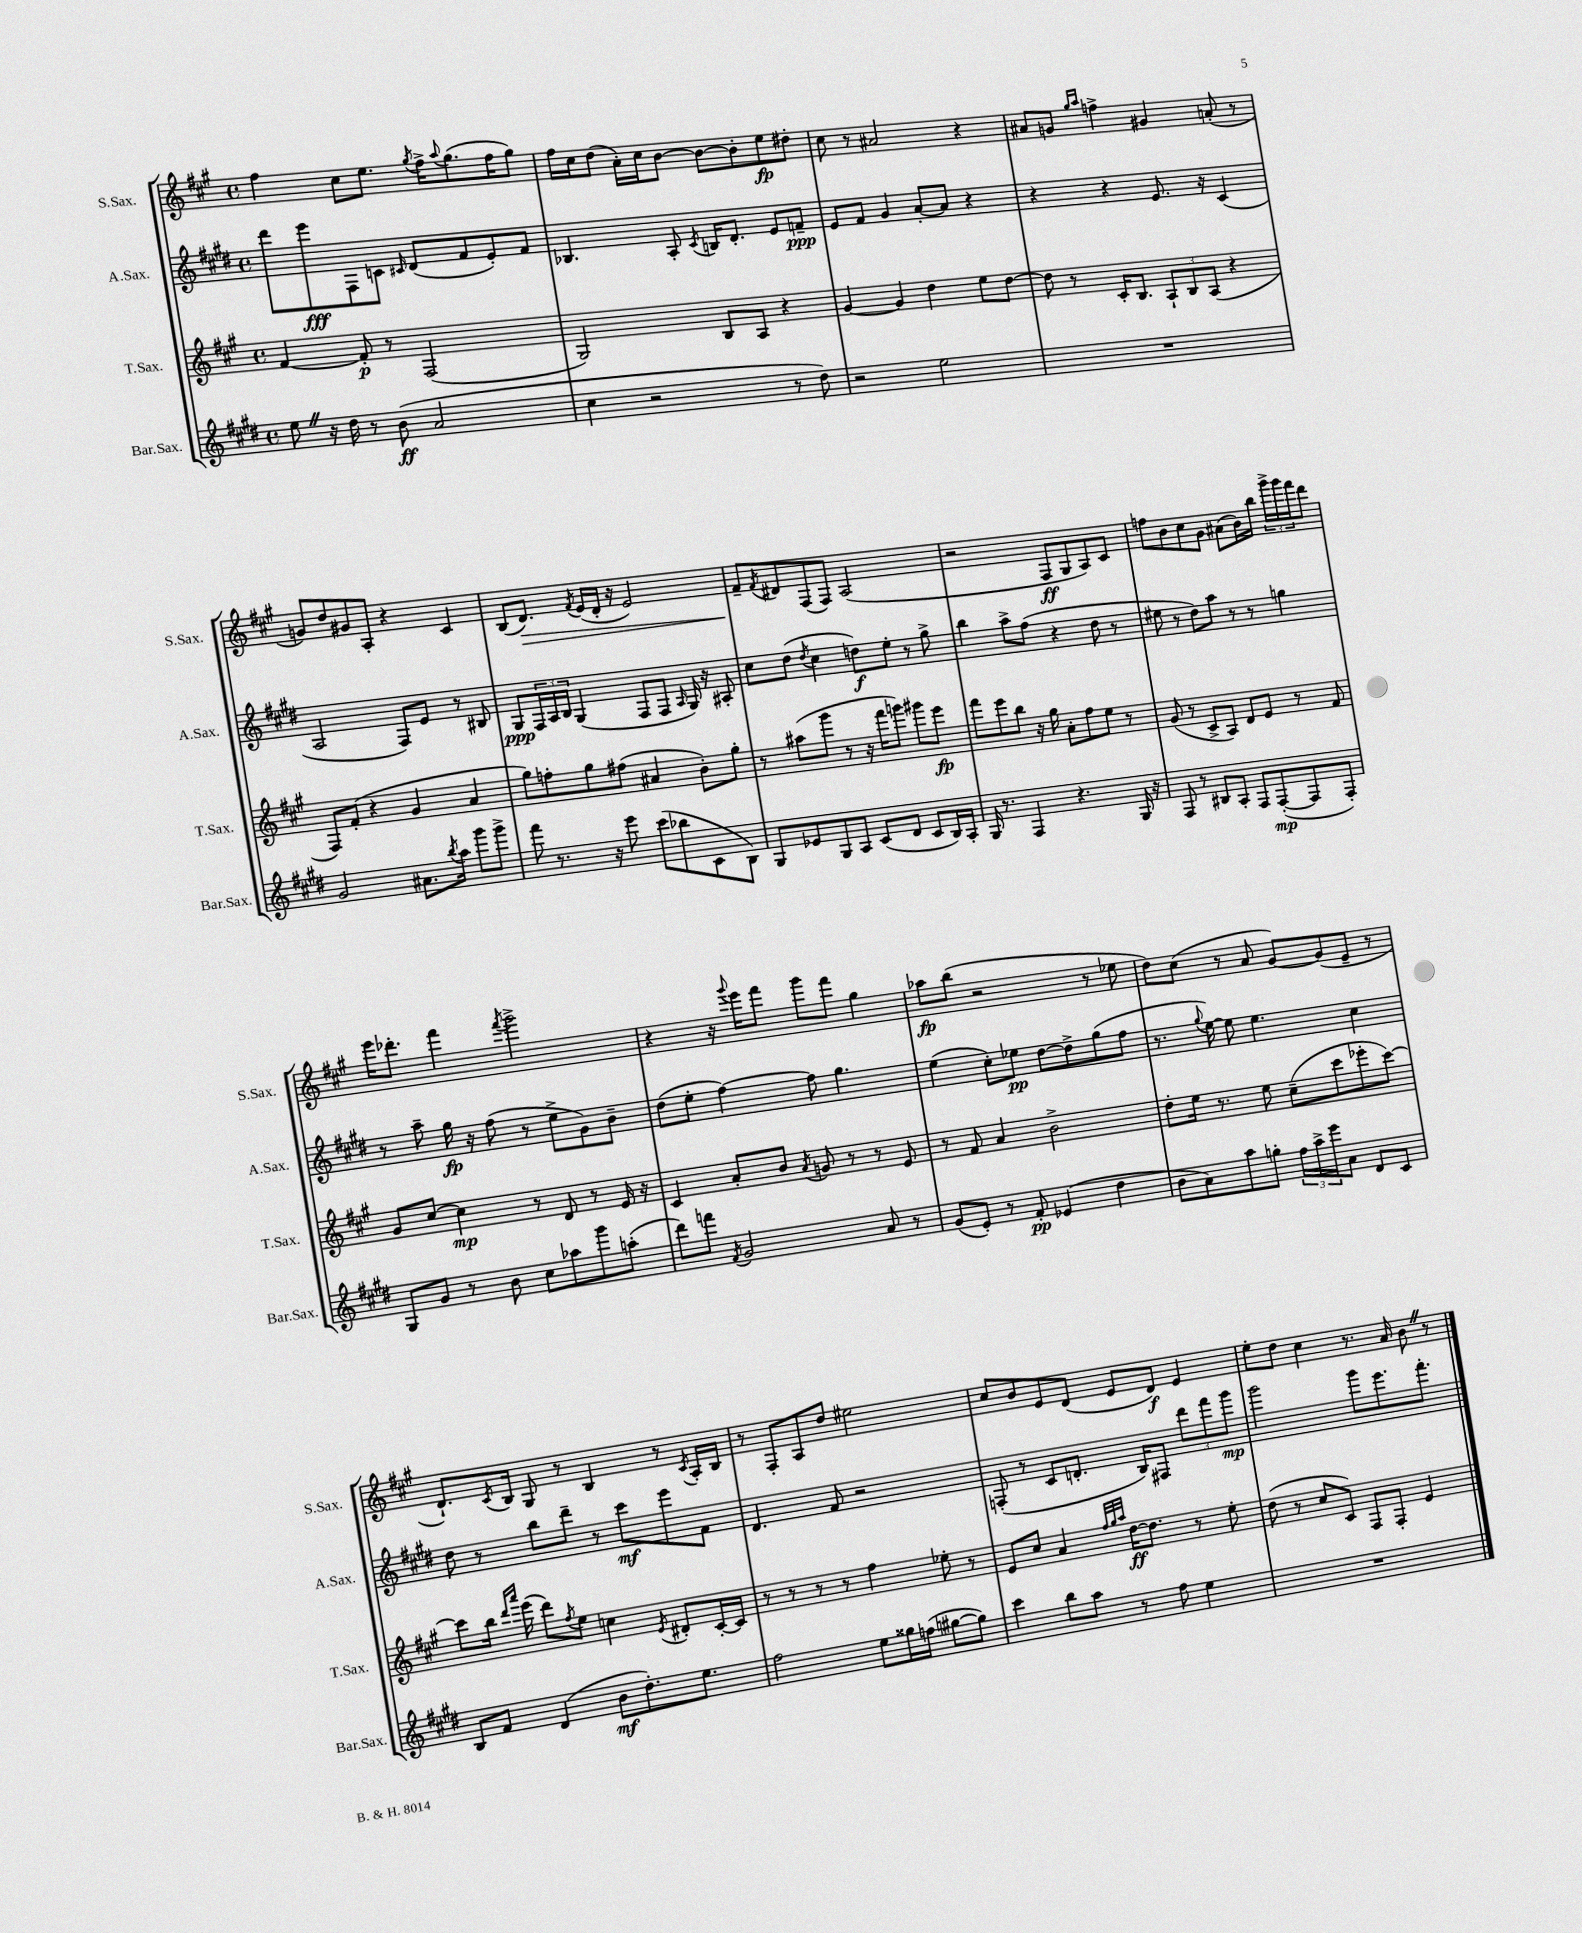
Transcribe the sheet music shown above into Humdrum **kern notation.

**kern	**dynam	**kern	**dynam	**kern	**dynam	**kern	**dynam
*part4	*part4	*part3	*part3	*part2	*part2	*part1	*part1
*staff4	*staff4	*staff3	*staff3	*staff2	*staff2	*staff1	*staff1
*I"Bar.Sax.	*	*I"T.Sax.	*	*I"A.Sax.	*	*I"S.Sax.	*
*I'Bar.Sax.	*	*I'T.Sax.	*	*I'A.Sax.	*	*I'S.Sax.	*
*clefG2	*	*clefG2	*	*clefG2	*	*clefG2	*
*k[f#c#g#d#]	*	*k[f#c#g#]	*	*k[f#c#g#d#]	*	*k[f#c#g#]	*
*M4/4	*	*M4/4	*	*M4/4	*	*M4/4	*
*met(c)	*	*met(c)	*	*met(c)	*	*met(c)	*
=4	=4	=4	=4	=4	=4	=4	=4
8eeZ\	.	[4f#/	.	8ddd#\L	.	4ff#\	.
16r	.	.	.	8eee\	fff	.	.
16dd#\	.	.	.	.	.	.	.
8r	.	8f#'/]	p	8F#\	.	8cc#\L	.
(8b\	ff	8r	.	8cn\J	.	8.ee\J	.
.	.	.	.	16qqc#X/	.	.	.
2a/	.	(2F#/	.	(8d#/L	.	.	.
.	.	.	.	.	.	8qgg#/	.
.	.	.	.	.	.	16ff#^\KL	.
.	.	.	.	.	.	8qqaa/	.
.	.	.	.	8f#/	.	(8.gg#\	.
.	.	.	.	8e'/)	.	.	.
.	.	.	.	.	.	16ff#\K	.
.	.	.	.	8f#/J	.	8gg#\J)	.
=5	=5	=5	=5	=5	=5	=5	=5
4cc#\	.	2G#/)	.	4.B-X/	.	16ff#\LL	.
.	.	.	.	.	.	16cc#\J	.
.	.	.	.	.	.	(8dd\J	.
2r	.	.	.	.	.	16a'\LL)	.
.	.	.	.	.	.	16cc#\J	.
.	.	.	.	8A'/	.	[8b\J	.
.	.	.	.	8qc#/	.	.	.
.	.	8B/L	.	16Bn/KL	.	8b\L_	.
.	.	.	.	8.d#'/J	.	.	.
.	.	8A/J	.	.	.	8b'\]	.
8r	.	4r	.	8e/L	.	8ee\	fp
8dd#\)	.	.	.	8fn~/J	ppp	8dd#X'\J	.
=6	=6	=6	=6	=6	=6	=6	=6
2r	.	[4g#/	.	8e/L	.	8cc#\	.
.	.	.	.	8f#/J	.	8r	.
.	.	4g#/]	.	4g#/	.	2a#X/	.
2ee\	.	4dd\	.	[8a'/L	.	.	.
.	.	.	.	8a/J]	.	.	.
.	.	8ee\L	.	4r	.	4r	.
.	.	[8dd\J	.	.	.	.	.
=7	=7	=7	=7	=7	=7	=7	=7
1r	.	8dd\]	.	4r	.	8a#X/L	.
.	.	8r	.	.	.	8gn/J	.
.	.	.	.	.	.	16qqgg#/LL	.
.	.	.	.	.	.	16qqaa/JJ	.
.	.	16c#'/KL	.	4r	.	4ffn^\	.
.	.	8.B/J	.	.	.	.	.
.	.	12A`/L	.	8.e/	.	4g#X/	.
.	.	12B/	.	.	.	.	.
.	.	(12A/J	.	.	.	.	.
.	.	.	.	16r	.	.	.
.	.	4r	.	(4c#/	.	(8an'/	.
.	.	.	.	.	.	8r	.
!!LO:LB:g=z
=8	=8	=8	=8	=8	=8	=8	=8
2g#/	.	8F#/L)	.	2A/	.	8gn/L)	.
.	.	(8f#'/J	.	.	.	8dd/	.
.	.	4r	.	.	.	8g#X/	.
.	.	.	.	.	.	8A'/J	.
8.a#X\L	.	4g#/	.	8F#/L)	.	4r	.
.	.	.	.	8e/J	.	.	.
8qbb/	.	.	.	.	.	.	.
16aa\Jk	.	.	.	.	.	.	.
8ggg#\L	.	4a/	.	8r	.	4c#/	.
8ggg#^\J	.	.	.	8B#X/	.	.	.
=9	=9	=9	=9	=9	=9	=9	=9
8fff#\	.	8gg#\L)	.	8G#/L	ppp	(8B/L	.
!	!	!	!	!	!	!	!LO:HP:b
8.r	.	8ffn'\	.	24F#/L	.	8.d/J)	>
.	.	.	.	24A/	.	.	.
.	.	.	.	24B/JJ	.	.	.
.	.	8gg#\	.	(4G#/	.	.	.
.	.	.	.	.	.	8qf#/	.
16r	.	.	.	.	.	(16e/LL	.
8eee\	.	(8ff#X\J	.	.	.	16d'/JJ	.
.	.	.	.	.	.	16r	.
(8ccc#\L	.	4a#X/	.	8F#/L	.	2e/)	.
8bb-X\	.	.	.	8F#/J	.	.	.
.	.	.	.	16qqA/	.	.	.
8c#\	.	8b'\L)	.	16G#/)	.	.	.
.	.	.	.	16r	.	.	.
8B\J)	.	8gg#'\J	.	8A#X'/	.	.	.
=10	=10	=10	=10	=10	=10	=10	=10
8G#/L	.	8r	.	8cc#\L	.	8f#~/L	.
.	.	.	.	.	.	8qf#/	.
8e-X/	.	(8aa#X\L	.	(8dd#\J	.	8d#X/	]
.	.	.	.	8qdd#/	.	.	.
8G#/	.	8ggg#\J	.	4cc#\	.	(8F#/	.
8A/J	.	8r	.	.	.	8F#/J)	.
(8c#/L	.	16r	.	8ddn\L)	f	(2A/	.
.	.	16fff#\KL	.	.	.	.	.
8d#/J	.	8gggn\J)	.	8ee'\J	.	.	.
8c#/L	.	8ggg#X\L	.	8r	.	.	.
16B/L)	.	8eee\J	fp	8gg#^\	.	.	.
16A'/JJ	.	.	.	.	.	.	.
=11	=11	=11	=11	=11	=11	=11	=11
16G#/	.	8fff#\L	.	4bb\	.	2r	.
8.r	.	.	.	.	.	.	.
.	.	8eee\	.	.	.	.	.
4F#/	.	8bb\J	.	8aa^\L	.	.	.
.	.	16r	.	(8ff#\J	.	.	.
.	.	16gg#\	.	.	.	.	.
4.r	.	8a'\L	.	4r	.	8F#/L	ff
.	.	8ff#\	.	.	.	8G#/	.
.	.	8ee\J	.	8dd#\	.	8A/)	.
16G#/	.	8r	.	8r	.	8c#/J	.
16r	.	.	.	.	.	.	.
=12	=12	=12	=12	=12	=12	=12	=12
8F#/	.	(8g#/	.	8ee#X\	.	8ffn\L	.
8r	.	8r	.	8r	.	8b\	.
8B#X/L	.	8c#^/L	.	8dd#\L)	.	8cc#\	.
8A'/J	.	8A/J)	.	8aa\J	.	8g#\J	.
8F#/L	.	8d/L	.	8r	.	(8a#X\L	.
([8F#'/	mp	8e/J	.	8r	.	16b\L)	.
.	.	.	.	.	.	16bb\JJ	.
8F#/]	.	8r	.	4ggn\	.	24ggg#^\LL	.
.	.	.	.	.	.	24ggg#\	.
.	.	.	.	.	.	24fff#\J	.
8F#'/J)	.	8f#/	.	.	.	8ddd\J	.
!!LO:LB:g=z
=13	=13	=13	=13	=13	=13	=13	=13
8G#/L	.	8g#/L	.	8r	.	16eee\KL	.
.	.	.	.	.	.	8.ddd-X'\J	.
8g#/J	.	[8cc#/J	.	8aa~\	.	.	.
8r	.	4cc#\]	mp	16gg#\	fp	4fff#\	.
.	.	.	.	16r	.	.	.
8b\	.	.	.	(8ff#\	.	.	.
.	.	.	.	.	.	8qfff#/	.
8cc#\L	.	8r	.	8r	.	2ggg#^\	.
8aa-X\	.	8d/	.	8ee^\L	.	.	.
8ggg#\	.	8r	.	8g#\)	.	.	.
(8aan'\J	.	16e/	.	8b~\J	.	.	.
.	.	16r	.	.	.	.	.
=14	=14	=14	=14	=14	=14	=14	=14
8ddd#\L)	.	4c#/	.	(8dd#\L	.	4r	.
8fffn\J	.	.	.	8ee'\J	.	.	.
8qf#/	.	.	.	.	.	.	.
2g#/	.	8a'/L	.	[4ff#\)	.	16r	.
.	.	.	.	.	.	8qqggg#/	.
.	.	.	.	.	.	16eee\KL	.
.	.	8b/J	.	.	.	8fff#\J	.
.	.	8qa/	.	.	.	.	.
.	.	8gn/	.	8ff#\]	.	8ggg#\L	.
.	.	8r	.	4.gg#\	.	8fff#\J	.
8a/	.	8r	.	.	.	4gg#\	.
8r	.	8e/	.	.	.	.	.
=15	=15	=15	=15	=15	=15	=15	=15
(8g#/L	.	8r	.	(4ee\	.	8aa-X\L	fp
8e'/J)	.	8f#/	.	.	.	(8bb\J	.
8r	.	4a/	.	8cc#'\L)	.	2r	.
8f#'/	pp	.	.	8ee-X\J	pp	.	.
(4e-X/	.	2b^\	.	[8dd#\L	.	.	.
.	.	.	.	8dd#^\]	.	.	.
4dd#\	.	.	.	(8gg#\	.	8r	.
.	.	.	.	8ff#\J	.	8ee-X\	.
=16	=16	=16	=16	=16	=16	=16	=16
8b\L	.	8dd'\L	.	8.r	.	8dd\L)	.
8a\)	.	16ee\Jk	.	.	.	(8cc#\J	.
.	.	.	.	8qqgg#/	.	.	.
.	.	8.r	.	[16ee\)	.	.	.
8aa\	.	.	.	8ee\]	.	8r	.
8ggn'\J	.	8ee\	.	4.ee\	.	8a/	.
24ff#\LL	.	(8cc#~\L	.	.	.	[8g#/L)	.
24aa^\	.	.	.	.	.	.	.
24eee\J	.	.	.	.	.	.	.
8a\J	.	8ccc#\	.	.	.	(8g#/]	.
8d#/L	.	8eee-X'\	.	4cc#\	.	8e~/J	.
8c#/J	.	[8ccc#\J)	.	.	.	8r	.
!!LO:LB:g=z
=17	=17	=17	=17	=17	=17	=17	=17
8B/L	.	8ccc#\L]	.	8dd#\	.	8.d`/L)	.
8f#/J	.	16bb\Jk	.	8r	.	.	.
.	.	16qqddd/LL	.	.	.	.	.
.	.	16qqaaa/JJ	.	.	.	8qc#/	.
.	.	(16eee\	.	.	.	16B/Jk	.
(4d#/	.	8ddd\L)	.	8bb\L	.	8G#/	.
.	.	8qff#/	.	.	.	.	.
.	.	8ee\J	.	8ddd#~\J	.	8r	.
8b\L	mf	4ccn\	.	8r	.	4B/	.
8.dd#'\)	.	.	.	8ccc#\L	mf	.	.
.	.	8qe/	.	.	.	.	.
.	.	8d#X'/L	.	8eee\	.	8r	.
8.ee\J	.	.	.	.	.	.	.
.	.	.	.	.	.	8qc#/	.
.	.	[16c#'/L	.	8f#\J	.	16A'/LL	.
.	.	16c#/JJ]	.	.	.	16B/JJ	.
=18	=18	=18	=18	=18	=18	=18	=18
2ff#\	.	8r	.	4.d#/	.	8r	.
.	.	8r	.	.	.	8F#'/L	.
.	.	8r	.	.	.	8A/	.
.	.	8r	.	8f#/	.	8dd/J	.
8ee\L	.	4ff#\	.	2r	.	2ee#X\	.
16gg##X\L	.	.	.	.	.	.	.
(16ffn\JJ	.	.	.	.	.	.	.
[8gg#X\L	.	8ee-X'\	.	.	.	.	.
8gg#\J])	.	8r	.	.	.	.	.
=19	=19	=19	=19	=19	=19	=19	=19
4ccc#\	.	8e/L	.	(8Fn'/	.	8cc#/L	.
.	.	8cc#/J	.	8r	.	8b/	.
8bb\L	.	4a/	.	8c#/L	.	8e/	.
8aa\J	.	.	.	8.dn'/J	.	(8d/J	.
.	.	32qqff#/LLL	.	.	.	.	.
.	.	32qqgg#/	.	.	.	.	.
.	.	32qqaa/JJJ	.	.	.	.	.
8r	.	[16dd\KL	ff	.	.	8e/L	.
.	.	8.dd\J]	.	16B/KL)	.	.	.
8ff#\	.	.	.	8F#X/J	.	8d/J)	f
4ee\	.	8r	.	12ddd#\L	.	4e/	.
.	.	.	.	12fff#\	.	.	.
.	.	8ee'\	.	.	.	.	.
.	.	.	.	12ggg#\J	mp	.	.
=20	=20	=20	=20	=20	=20	=20	=20
1r	.	(8dd\	.	2ggg#\	.	8ee'\L	.
.	.	8r	.	.	.	8dd\J	.
.	.	8cc#/L	.	.	.	4cc#\	.
.	.	8c#/J)	.	.	.	.	.
.	.	8F#/L	.	8ggg#\L	.	8.r	.
.	.	8F#'/J	.	8.eee\	.	.	.
.	.	.	.	.	.	16a/	.
.	.	4e/	.	.	.	8bZ\	.
.	.	.	.	8.fff#'\J	.	.	.
.	.	.	.	.	.	8r	.
==	==	==	==	==	==	==	==
*-	*-	*-	*-	*-	*-	*-	*-
